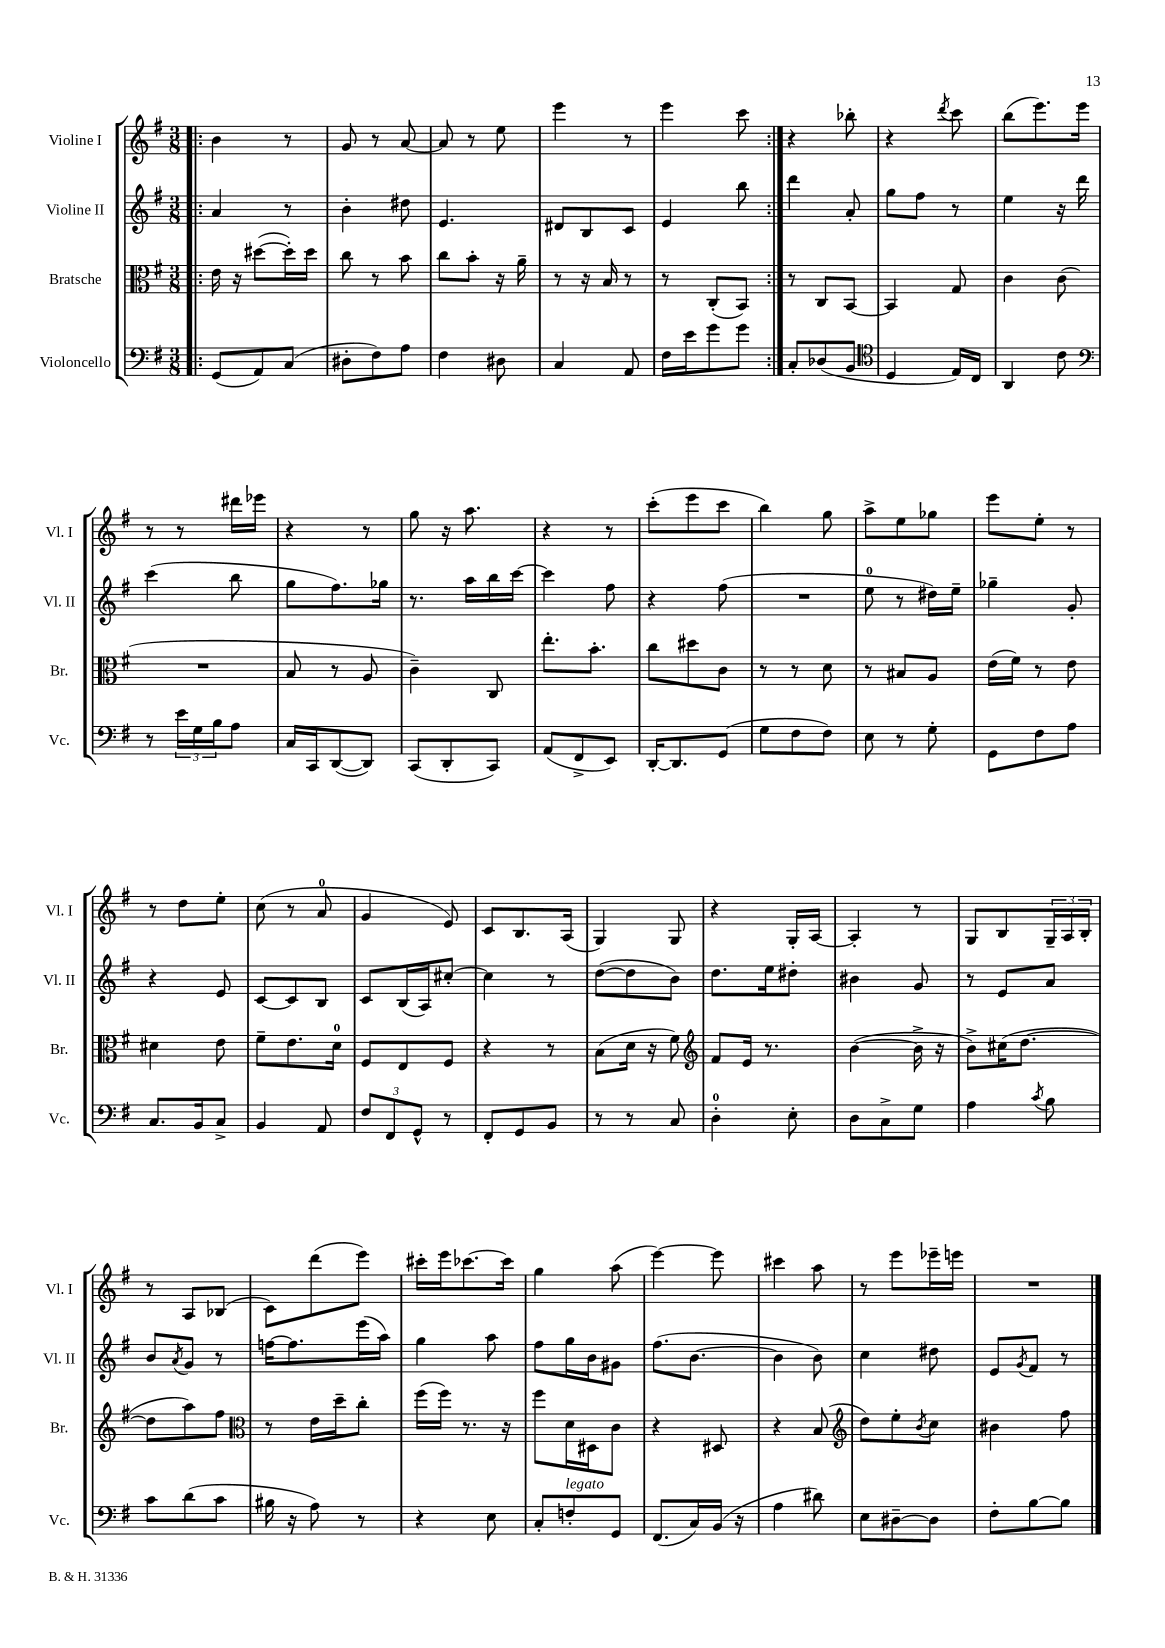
<<
\new StaffGroup <<
\new Staff = "s0" \with { instrumentName = "Violine I" shortInstrumentName = "Vl. I" } {
    \clef treble \key g \major \numericTimeSignature \time 3/8
    \repeat volta 2 { \bar ".|:" b'4 r8 |
    g'8 r8 a'8~ |
    a'8 r8 e''8 |
    e'''4 r8 |
    e'''4 c'''8 | }
    r4 bes''8-. |
    r4 \acciaccatura { d'''8 } c'''8 |
    b''8( e'''8.) e'''16 |
    r8 r8 dis'''16 ees'''16 |
    r4 r8 |
    g''8 r16 a''8. |
    r4 r8 |
    c'''8-.( e'''8 c'''8 |
    b''4) g''8 |
    a''8-> e''8 ges''8 |
    e'''8 e''8-. r8 |
    r8 d''8 e''8-. |
    c''8( r8 a'8-0 |
    g'4 e'8) |
    c'8 b8. a16( |
    g4) g8 |
    r4 g16-. a16~ |
    a4-. r8 |
    g8 b8 \tuplet 3/2 { g16-- a16 b16-. } |
    r8 a8 bes8( |
    c'8) d'''8( e'''8) |
    cis'''16-. e'''16 ces'''8.~ ces'''16 |
    g''4 a''8( |
    e'''4~) e'''8 |
    cis'''4 a''8 |
    r8 e'''8 ees'''16-- e'''16 |
    R4. \bar "|." |
}
\new Staff = "s1" \with { instrumentName = "Violine II" shortInstrumentName = "Vl. II" } {
    \clef treble \key g \major \numericTimeSignature \time 3/8
    \repeat volta 2 { \bar ".|:" a'4 r8 |
    b'4-. dis''8 |
    e'4. |
    dis'8 b8 c'8 |
    e'4 b''8 | }
    d'''4 a'8-. |
    g''8 fis''8 r8 |
    e''4 r16 d'''16 |
    c'''4( b''8 |
    g''8 fis''8.) ges''16 |
    r8. a''16 b''16 c'''16~ |
    c'''4 fis''8 |
    r4 fis''8( |
    R4. |
    e''8-0 r8 dis''16) e''16-- |
    ges''4-- g'8-. |
    r4 e'8 |
    c'8~ c'8 b8 |
    c'8 b16( a16) cis''8~-. |
    cis''4 r8 |
    d''8~( d''8 b'8) |
    d''8. e''16 dis''8-. |
    bis'4 g'8 |
    r8 e'8 a'8 |
    b'8 \acciaccatura { a'8 } g'8 r8 |
    f''16~ f''8. e'''16( a''16) |
    g''4 a''8 |
    fis''8 g''16 b'16 gis'8 |
    fis''8.( b'8.~ |
    b'4 b'8) |
    c''4 dis''8 |
    e'8 \acciaccatura { g'8 } fis'8 r8 \bar "|." |
}
\new Staff = "s2" \with { instrumentName = "Bratsche" shortInstrumentName = "Br." } {
    \clef alto \key g \major \numericTimeSignature \time 3/8
    \repeat volta 2 { \bar ".|:" e'16 r16 dis''8~( dis''16-.) dis''16 |
    c''8 r8 b'8 |
    c''8 b'8-. r16 a'16-- |
    r8 r16 b16 r8 |
    r8 c8-.( b,8) | }
    r8 c8 b,8~ |
    b,4 g8 |
    c'4 c'8( |
    R4. |
    b8 r8 a8 |
    c'4--) c8 |
    e''8.-. b'8.-. |
    c''8 dis''8 c'8 |
    r8 r8 d'8 |
    r8 bis8 a8 |
    e'16( fis'16) r8 e'8 |
    dis'4 e'8 |
    fis'8-- e'8. d'16-0 |
    fis8 e8 fis8 |
    r4 r8 |
    b8( d'16 r16 fis'8) |
    \clef treble fis'8 e'16 r8. |
    b'4~( b'16-> r16 |
    b'8->) cis''16( d''8.~ |
    d''8 a''8) fis''8 |
    \clef alto r8 e'16 d''16-- c''8-. |
    fis''16( fis''16) r8. r16 |
    fis''8 d'16 dis16 c'8 |
    r4 dis8 |
    r4 b8( |
    \clef treble d''8) e''8-. \acciaccatura { b'8 } c''8 |
    bis'4 fis''8 \bar "|." |
}
\new Staff = "s3" \with { instrumentName = "Violoncello" shortInstrumentName = "Vc." } {
    \clef bass \key g \major \numericTimeSignature \time 3/8
    \repeat volta 2 { \bar ".|:" g,8( a,8) c8( |
    dis8-. fis8) a8 |
    fis4 dis8 |
    c4 a,8 |
    fis16 e'16 g'8 g'8 | }
    c8-. des8( b,8 |
    \clef tenor d4 e16) c16 |
    a,4 c'8 |
    \clef bass r8 \tuplet 3/2 { e'16 g16 b16 } a8 |
    c16 c,16 d,8~( d,8) |
    c,8( d,8-. c,8) |
    a,8( fis,8-> e,8) |
    d,16~-. d,8. g,8( |
    g8 fis8 fis8) |
    e8 r8 g8-. |
    g,8 fis8 a8 |
    c8. b,16 c8-> |
    b,4 a,8 |
    \tuplet 3/2 { fis8 fis,8 g,8-^ } r8 |
    fis,8-. g,8 b,8 |
    r8 r8 c8 |
    d4-0-. e8-. |
    d8 c8-> g8 |
    a4 \acciaccatura { c'8 } b8 |
    c'8 d'8( c'8 |
    bis16 r16 a8) r8 |
    r4 e8 |
    c8-. f8-.^\markup { \italic "legato" } g,8 |
    fis,8.( c16) b,16( r16 |
    a4 dis'8) |
    e8 dis8~-- dis8 |
    fis8-. b8~ b8 \bar "|." |
}
>>
>>
\layout { \context { \Score \remove "Bar_number_engraver" } }
